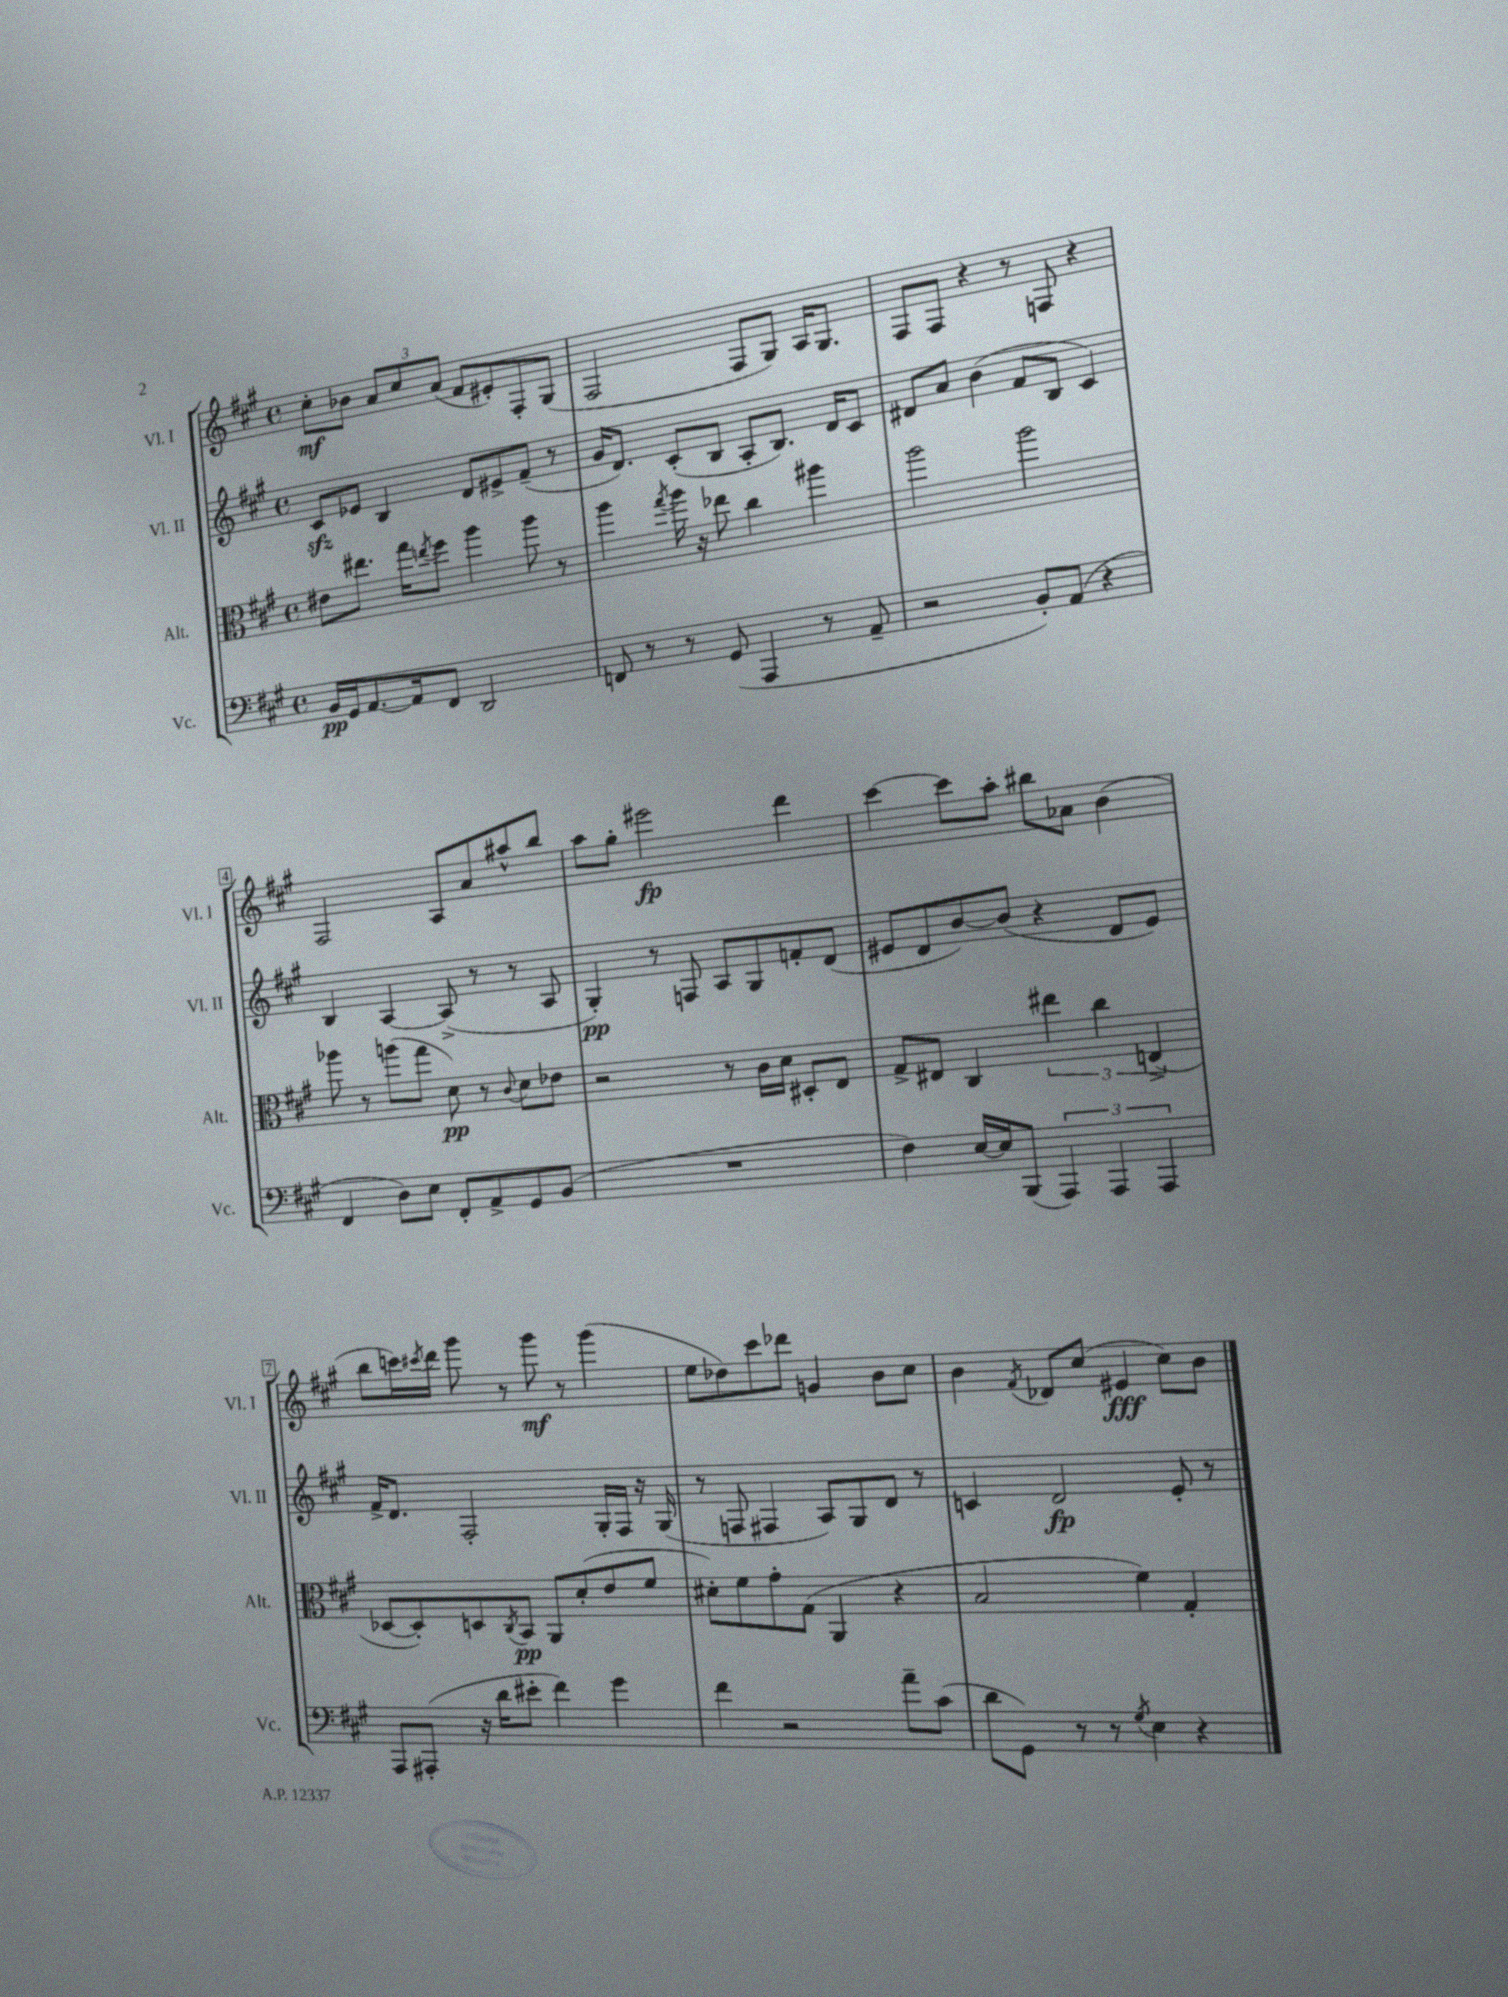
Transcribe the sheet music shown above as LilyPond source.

<<
\new StaffGroup <<
\new Staff = "s0" \with { instrumentName = "Vl. I" shortInstrumentName = "Vl. I" } {
    \clef treble \key a \major \defaultTimeSignature \time 4/4
    cis''8-.\mf bes'8 \tuplet 3/2 { a'8 cis''8 a'8( } fis'8 eis'8-.) fis8-. gis8( |
    fis2 fis8 gis8) a16 gis8. |
    fis8 fis8 r4 r8 f8 r4 |
    fis2 a8 a'8 ais''8-^ b''8 |
    a''8 gis''8-. eis'''2\fp d'''4 |
    cis'''4~ cis'''8 a''8-. bis''8 aes'8 b'4( |
    b''8 c'''16) \acciaccatura { cis'''8 } d'''16 gis'''8 r8 gis'''8\mf r8 gis'''4( |
    e''8 des''8) cis'''8 des'''8 g'4 b'8 cis''8 |
    b'4 \acciaccatura { fis'8 } des'8 cis''8( eis'4\fff cis''8) b'8 \bar "|." |
}
\new Staff = "s1" \with { instrumentName = "Vl. II" shortInstrumentName = "Vl. II" } {
    \clef treble \key a \major \defaultTimeSignature \time 4/4
    cis'8\sfz ees'8 b4 d'8 eis'8-> fis'8--( r8 |
    gis'16 d'8.) cis'8-.( b8 a8-. b8.) d'16 cis'8 |
    dis'8 a'8 b'4( fis'8 b8 cis'4) |
    b4 a4~ a8->( r8 r8 a8 |
    gis4-.\pp) r8 f8 a8 gis8 f'8-. d'8( |
    eis'8 d'8 b'8~) b'8( r4 d'8 eis'8) |
    fis'16-> d'8. fis2-. gis16-. fis16 r16 gis16( |
    r8 f8 fis4 a8) gis8 d'8 r8 |
    c'4 d'2\fp e'8-. r8 \bar "|." |
}
\new Staff = "s2" \with { instrumentName = "Alt." shortInstrumentName = "Alt." } {
    \clef alto \key a \major \defaultTimeSignature \time 4/4
    eis'8 eis''8. gis''16 \acciaccatura { e''8 } fis''8 a''4 a''8 r8 |
    a''4 \acciaccatura { gis''8 } a''16 r16 ees''8 cis''4 ais''4 |
    a''2 a''2 |
    aes''8 r8 a''8( gis''8 d'8\pp) r8 \appoggiatura { cis'8 } d'8 ees'8 |
    r2 r8 cis'16 d'16 dis8-. e8 |
    gis8-> eis8 cis4 \tuplet 3/2 { eis''4 cis''4 e4->( } |
    des8~ des8-.) d8 \acciaccatura { cis8 } b,8\pp a,8 d'8-.( e'8 fis'8 |
    dis'8-.) fis'8 gis'8-. gis8( a,4 r4 |
    b2 fis'4) gis4-. \bar "|." |
}
\new Staff = "s3" \with { instrumentName = "Vc." shortInstrumentName = "Vc." } {
    \clef bass \key a \major \defaultTimeSignature \time 4/4
    b,16\pp gis,16 a,8.~ a,16 fis,8 d,2 |
    f,8 r8 r8 gis,8( a,,4 r8 a,8-- |
    r2 b,8-.) a,8( r4 |
    fis,4 d8) e8 fis,8-. a,8-> gis,8 b,8( |
    R1 |
    fis4) e16~ e16 b,,8( \tuplet 3/2 { a,,4) a,,4 a,,4 } |
    a,,8 ais,,8-.( r16 d'16 eis'8-. fis'4) gis'4 |
    fis'4 r2 a'8-- cis'8( |
    d'8 gis,8) r8 r8 \acciaccatura { gis8 } e4 r4 \bar "|." |
}
>>
>>
\layout { \context { \Score \override BarNumber.stencil = #(make-stencil-boxer 0.1 0.3 ly:text-interface::print) } }
